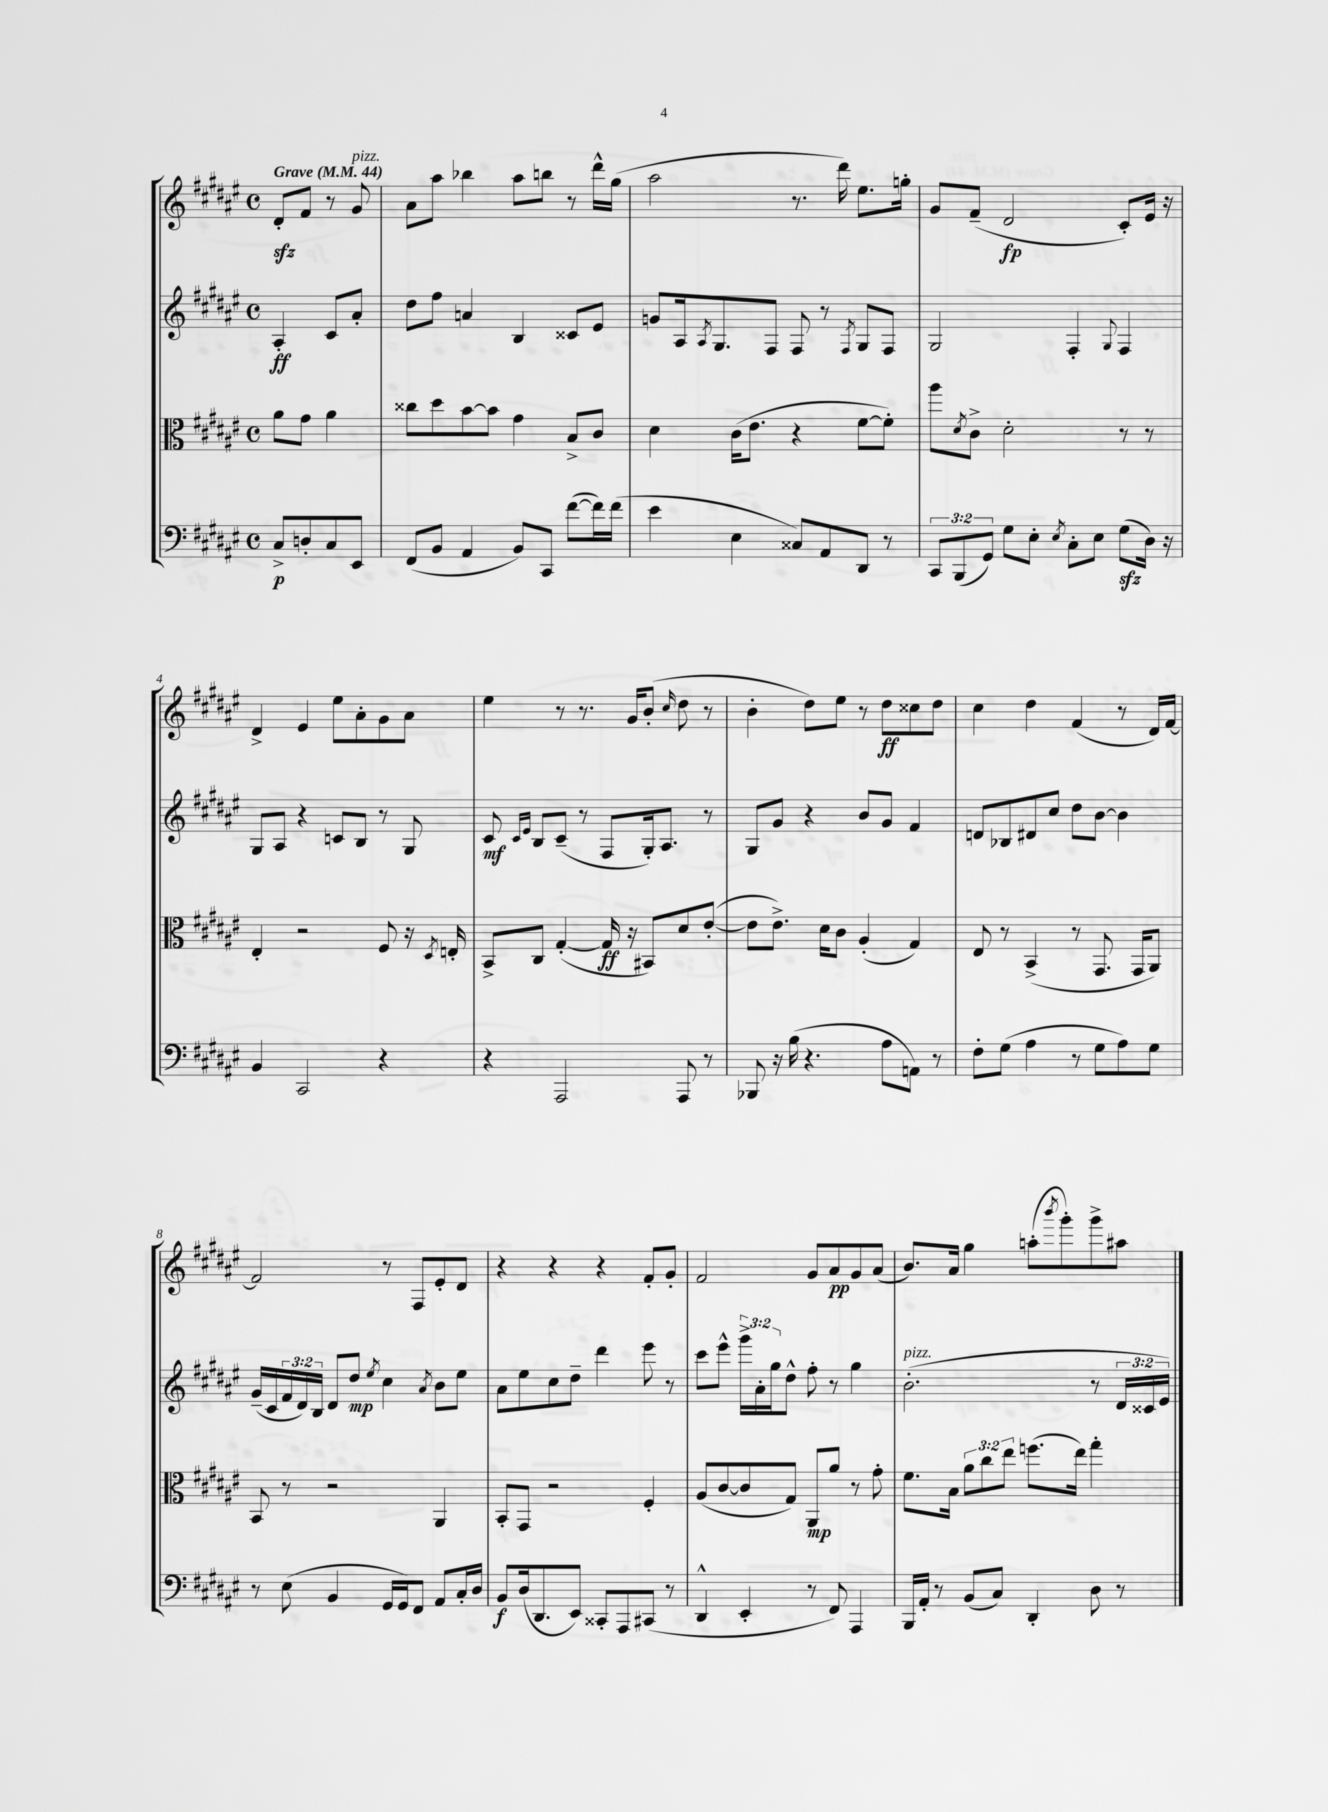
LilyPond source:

<<
\new StaffGroup <<
\new Staff = "s0" {
    \clef treble \key fis \major \defaultTimeSignature \time 4/4 \partial 2 \tempo "Grave" 4 = 44
    dis'8-.\sfz fis'8 r8 gis'8^\markup { \italic "pizz." } |
    ais'8 ais''8 bes''4 ais''8 b''8 r8 dis'''16-^ gis''16( |
    ais''2 r8. dis'''16) eis''8. g''16-. |
    gis'8 fis'8--( dis'2\fp cis'8-.) eis'16 r16 |
    dis'4-> eis'4 eis''8 ais'8-. gis'8 ais'8 |
    eis''4 r8 r8. gis'16 b'8-.( \grace { cis''16 } dis''8 r8 |
    b'4-. dis''8) eis''8 r8 dis''8\ff cisis''8 dis''8 |
    cis''4 dis''4 fis'4( r8 dis'16) fis'16~ |
    fis'2 r8 fis8 eis'8-. dis'8 |
    r4 r4 r4 fis'8-. gis'8-. |
    fis'2 gis'8 ais'8\pp gis'8 ais'8( |
    b'8.) ais'16 gis''4 a''8-.( \acciaccatura { b'''8 } gis'''8-.) gis'''8-> ais''8 \bar "|." |
}
\new Staff = "s1" {
    \clef treble \key fis \major \defaultTimeSignature \time 4/4 \override Staff.TupletNumber.text = #tuplet-number::calc-fraction-text \partial 2
    ais4-.\ff cis'8 ais'8-. |
    dis''8 fis''8 a'4 b4 cisis'8 eis'8 |
    g'8 ais16 \acciaccatura { ais8 } gis8. fis8 fis8 r8 \acciaccatura { fis8 } gis8 fis8 |
    gis2 fis4-. \appoggiatura { gis8 } fis4 |
    gis8 ais8 r4 c'8 b8 r8 gis8 |
    cis'8\mf \grace { cis'16 eis'16 } b8 cis'8--( r8 fis8 gis16-.) ais8. r8 |
    gis8 gis'8 r4 b'8 gis'8 fis'4 |
    d'8 bes8 dis'8 cis''8 dis''8 b'8~ b'4 |
    gis'16--( cis'16 \tuplet 3/2 { fis'16 dis'16) b16 } dis'8 dis''8\mp \acciaccatura { eis''8 } cis''4 \acciaccatura { ais'8 } b'8 eis''8 |
    ais'8 eis''8 cis''8 dis''8-- dis'''4 eis'''8 r8 |
    cis'''8 eis'''8-^ \tuplet 3/2 { gis'''16-> ais'16-. gis''16 } dis''8-^ fis''8-. r8 gis''4 |
    b'2.-.^\markup { \italic "pizz." }( r8 \tuplet 3/2 { dis'16 cisis'16 eis'16) } \bar "|." |
}
\new Staff = "s2" {
    \clef alto \key fis \major \defaultTimeSignature \time 4/4 \override Staff.TupletNumber.text = #tuplet-number::calc-fraction-text \partial 2
    ais'8 gis'8 ais'4 |
    cisis''8 dis''8 b'8~ b'8 gis'4 b8-> cis'8 |
    dis'4 cis'16( eis'8. r4 fis'8~ fis'8-.) |
    ais''8 \acciaccatura { dis'8 } cis'8-> dis'2-. r8 r8 |
    eis4-. r2 fis8 r16 \acciaccatura { dis8 } e16-. |
    b,8-> cis8 gis4~-.( gis16\ff r16 bis,8) dis'8 eis'8~-.( |
    eis'8 eis'8.->) dis'16 cis'8 ais4-.( gis4) |
    eis8 r8 b,4->( r8 gis,8. gis,16 ais,8) |
    b,8 r8 r2 ais,4 |
    b,8-. gis,8 r2 fis4-. |
    ais8( cis'8~ cis'8 gis8) ais,8\mp ais'8 r8 gis'8-. |
    fis'8. b16 \tuplet 3/2 { ais'8 cis''8 eis''8 } f''8.( eis''16) gis''4-. \bar "|." |
}
\new Staff = "s3" {
    \clef bass \key fis \major \defaultTimeSignature \time 4/4 \override Staff.TupletNumber.text = #tuplet-number::calc-fraction-text \partial 2
    cis8->\p d8-. cis8 eis,8 |
    fis,8( b,8 ais,4 b,8) cis,8 fis'8~( fis'16) fis'16( |
    eis'4 eis4 cisis8) ais,8 dis,8 r8 |
    \tuplet 3/2 { cis,8 b,,8( gis,8) } gis8 eis8-. \acciaccatura { eis8 } cis8-. eis8 gis8\sfz( dis16) r16 |
    b,4 cis,2 r4 |
    r4 ais,,2 ais,,8 r8 |
    bes,,8 r16 b16( r4. ais8 a,8) r8 |
    fis8-. gis8( ais4 r8 gis8 ais8) gis8 |
    r8 eis8( b,4 gis,16 gis,16) fis,8 ais,8 cis16-. dis16 |
    b,8\f dis16( dis,8. eis,8) cisis,8-. ais,,8 cis,8( r8 |
    dis,4-^ eis,4-. r8 fis,8) ais,,4 |
    b,,16 ais,16-. r8 b,8( cis8) dis,4-. dis8 r8 \bar "|." |
}
>>
>>
